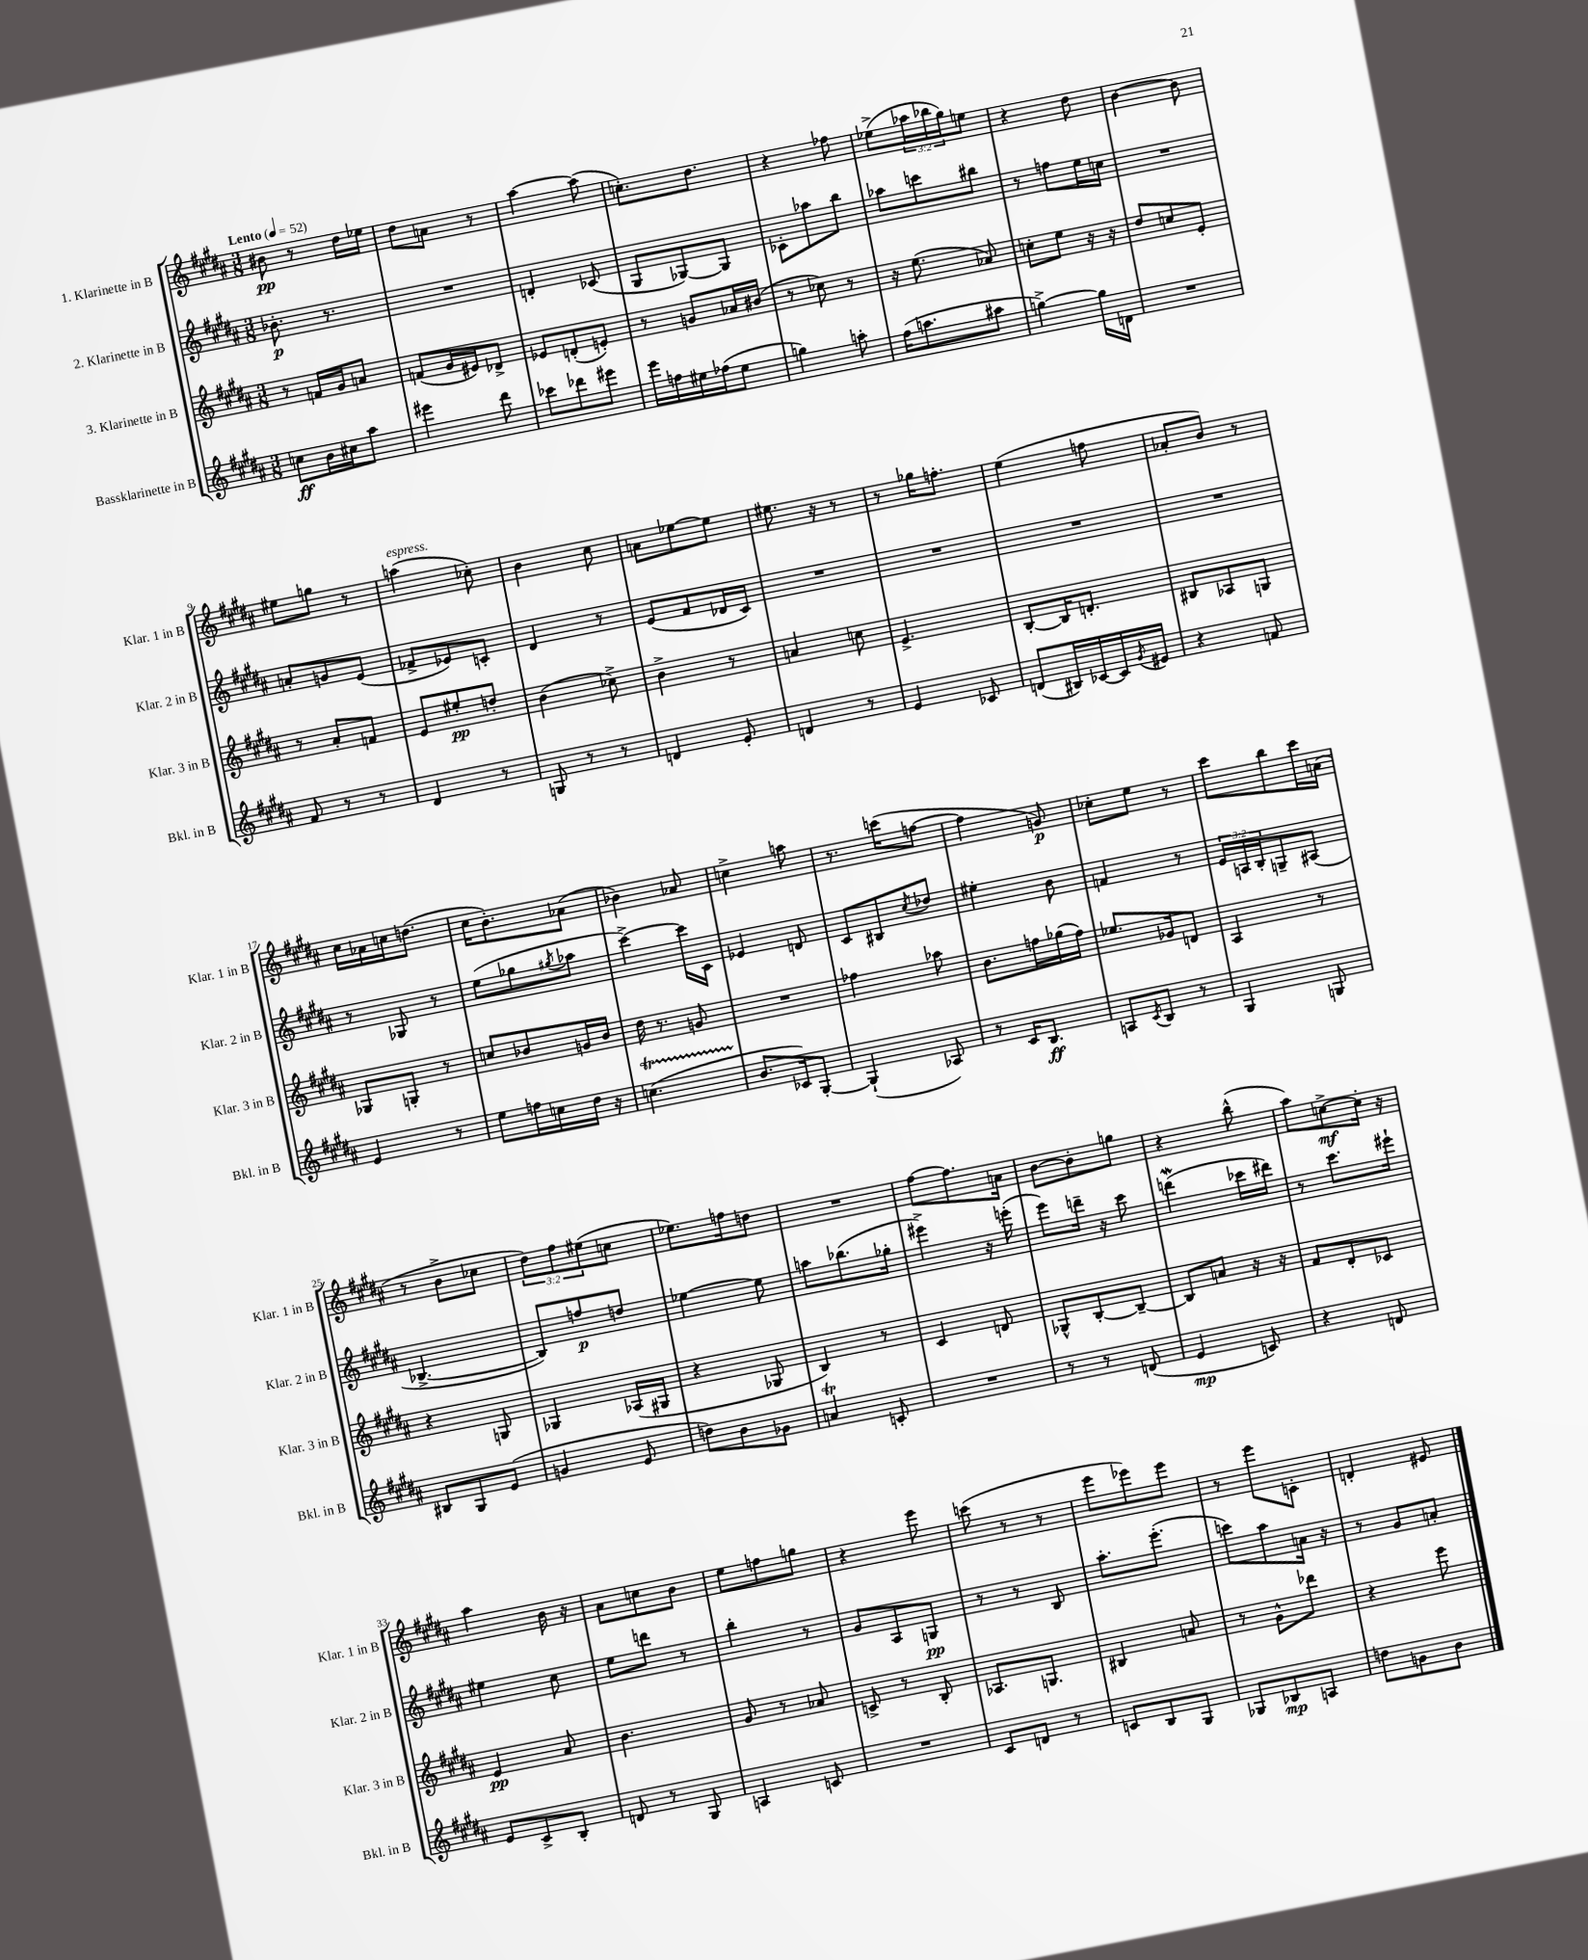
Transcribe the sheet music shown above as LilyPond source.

<<
\new StaffGroup <<
\new Staff = "s0" \with { instrumentName = "1. Klarinette in B" shortInstrumentName = "Klar. 1 in B" } {
    \clef treble \key b \major \numericTimeSignature \time 3/8 \override Staff.TupletNumber.text = #tuplet-number::calc-fraction-text \tempo "Lento" 4 = 52
    bis'8\pp r8 dis''16 ees''16 |
    dis''8 a'8 r8 |
    ais''4~ ais''8( |
    c''8.-.) dis''8. |
    r4 fes''8 |
    ees''8->( \tuplet 3/2 { aes''16 bes''16 gis''16) } e''8 |
    r4 dis''8 |
    b'4~ b'8 |
    eis''8 g''8 r8 |
    a''4^\markup { \italic "espress." }( ces''8-.) |
    b'4 cis''8 |
    a'8 ees''8~ ees''8 |
    eis''8. r16 r8 |
    r8 ges''16 f''8.-. |
    e''4( f''8 |
    aes'8-. b'8) r8 |
    cis''16 aes'16 c''16 d''8.( |
    cis''16 b'8.-.) aes'8( |
    bes'4) aes'8 |
    c''4-> a''8 |
    r8. c'''16( f''8~ |
    f''4 g'8\p) |
    ces''8-. e''8 r8 |
    cis'''8 b''8 cis'''16 a'16( |
    r8 b'8-> ces''8 |
    \tuplet 3/2 { dis''8) fis''8 eis''8( } c''8 |
    ees''8.) f''16 d''8 |
    R4. |
    fis''8~ fis''8. a'16 |
    b'8~ b'8-. g''8 |
    r4 b''8-^( |
    ais''8) c''8~->\mf c''16-. r16 |
    ais''4 b'16 r16 |
    ais'8 c''8 b'8 |
    e''8 f''8 g''8 |
    r4 e'''8 |
    c'''8( r8 r8 |
    e'''8 ees'''8) ees'''8 |
    r8 e'''8 c'8-. |
    d'4-. eis'8 \bar "|." |
}
\new Staff = "s1" \with { instrumentName = "2. Klarinette in B" shortInstrumentName = "Klar. 2 in B" } {
    \clef treble \key b \major \numericTimeSignature \time 3/8 \override Staff.TupletNumber.text = #tuplet-number::calc-fraction-text
    bes'8.-.\p r8. |
    R4. |
    d'4-. ces'8( |
    gis8 ges8~) ges8 |
    ces'8-. aes''8 b''8 |
    aes''8 c'''8 bis''8 |
    r8 f''8 e''16 c''16 |
    R4. |
    a'8-. g'8 e'8( |
    fes'8-> ees'8) c'8-. |
    dis'4 r8 |
    e'8( fis'8 des'16 cis'16) |
    R4. |
    R4. |
    R4. |
    R4. |
    r8 ges8 r8 |
    e''8( ges''8 \acciaccatura { gis''8 } aes''8 |
    cis'''4~->) cis'''16 cis'16 |
    ees'4 d'8 |
    cis'8 bis8 \acciaccatura { cis''8 } des''8 |
    eis''4-. b'8 |
    f'4 r8 |
    \tuplet 3/2 { e'16 a16 b16-. } g8-- ais8( |
    bes4.~-> |
    bes8) f''8\p d''8 |
    ees''4~ ees''8 |
    a''8 bes''8.( ges''16-. |
    eis'''4->) r16 e'''16-.( |
    e'''8) d'''16-- r16 cis'''8 |
    d'''4\mordent( ces'''16 dis'''16) |
    r8 cis'''8. eis'''16-! |
    eis''4 cis''8 |
    e''8 d'''8 r8 |
    b''4-. r8 |
    gis'8 ais8 g8\pp |
    r8 r8 b8 |
    ais''8.-. e'''8.-.( |
    c'''8) ais''8 a'16 r16 |
    r8 gis'8 a'8-. \bar "|." |
}
\new Staff = "s2" \with { instrumentName = "3. Klarinette in B" shortInstrumentName = "Klar. 3 in B" } {
    \clef treble \key b \major \numericTimeSignature \time 3/8
    r8 f'16 gis'16 a'8 |
    f'8( gis'16 eis'16) des'8-> |
    ees'8 d'8-.( e'8-.) |
    r8 g'8 aes'16 bis'16( |
    r8 ces''8) r8 |
    r16 e''8.( aes'8) |
    c''8-. e''8 r16 r16 |
    dis''8 c''8 e'8-. |
    r8 ais'8-. f'8 |
    e'8 eis''8-.\pp d''8-. |
    b'4( ces''8->) |
    b'4-> r8 |
    a'4 c''8 |
    e'4.-> |
    b8~-. b16 d'8.-. |
    bis8 aes8 g8 |
    ges8 g8-. r8 |
    c''8 bes'8 g'16 bes'16 |
    dis''16 r8. g'8 |
    R4. |
    fes''4 aes''8 |
    b'8. f''16 ges''16( f''16) |
    ees''8. ges'16 d'8 |
    ais4 r8 |
    r4 g8 |
    ges4 aes16( gis16 |
    r4 ges8 |
    b4) r8 |
    cis'4 d'8 |
    ges8-^ b8~-. b8~-- |
    b8 a'8 r16 r16 |
    fis'8 dis'8-. ces'8 |
    e'4\pp ais'8 |
    b'4. |
    gis'8 r8 aes'8 |
    c'8-> r8 b8-. |
    aes8. g8. |
    bis4 a'8 |
    r8 gis'8-^ des'''8 |
    r4 e'''8 \bar "|." |
}
\new Staff = "s3" \with { instrumentName = "Bassklarinette in B" shortInstrumentName = "Bkl. in B" } {
    \clef treble \key b \major \numericTimeSignature \time 3/8
    c''8\ff b'16 cis''16 ais''8 |
    eis'''4 dis'''8 |
    ces'''8 des'''8 eis'''8 |
    e'''16 f''16 eis''16 fes''16( eis''8 |
    g''4) a''8-. |
    fis''16( a''8. ais''8 |
    g''4~->) g''16 d'16 |
    R4. |
    fis'8 r8 r8 |
    dis'4 r8 |
    g8 r8 r8 |
    d'4 e'8-. |
    d'4 r8 |
    e'4 ces'8 |
    d'8( bis16) ces'16~ ces'16 \acciaccatura { gis'8 } eis'16 |
    r4 f'8 |
    e'4 r8 |
    e''8 f''16 c''16 dis''16 r16 |
    c''4.\startTrillSpan( |
    b'8.\stopTrillSpan ces'16) gis8~-. |
    gis4-!( aes8) |
    r8 cis'16 b8.\ff |
    a8 \acciaccatura { cis'8 } b8 r8 |
    gis4 g8 |
    bis8 gis8 e'8( |
    g'4 e'8 |
    d''8) b'8 ges'8 |
    a'4\trill c'8-. |
    R4. |
    r8 r8 d'8( |
    e'4\mp c'8) |
    r4 d'8 |
    e'8 cis'8-> b8-. |
    d'8 r8 gis8 |
    a4 c'8 |
    R4. |
    cis'8 d'8 r8 |
    c'8 b8 gis8 |
    ges8 bes8\mp a8 |
    d''8 g'8 b'8 \bar "|." |
}
>>
>>
